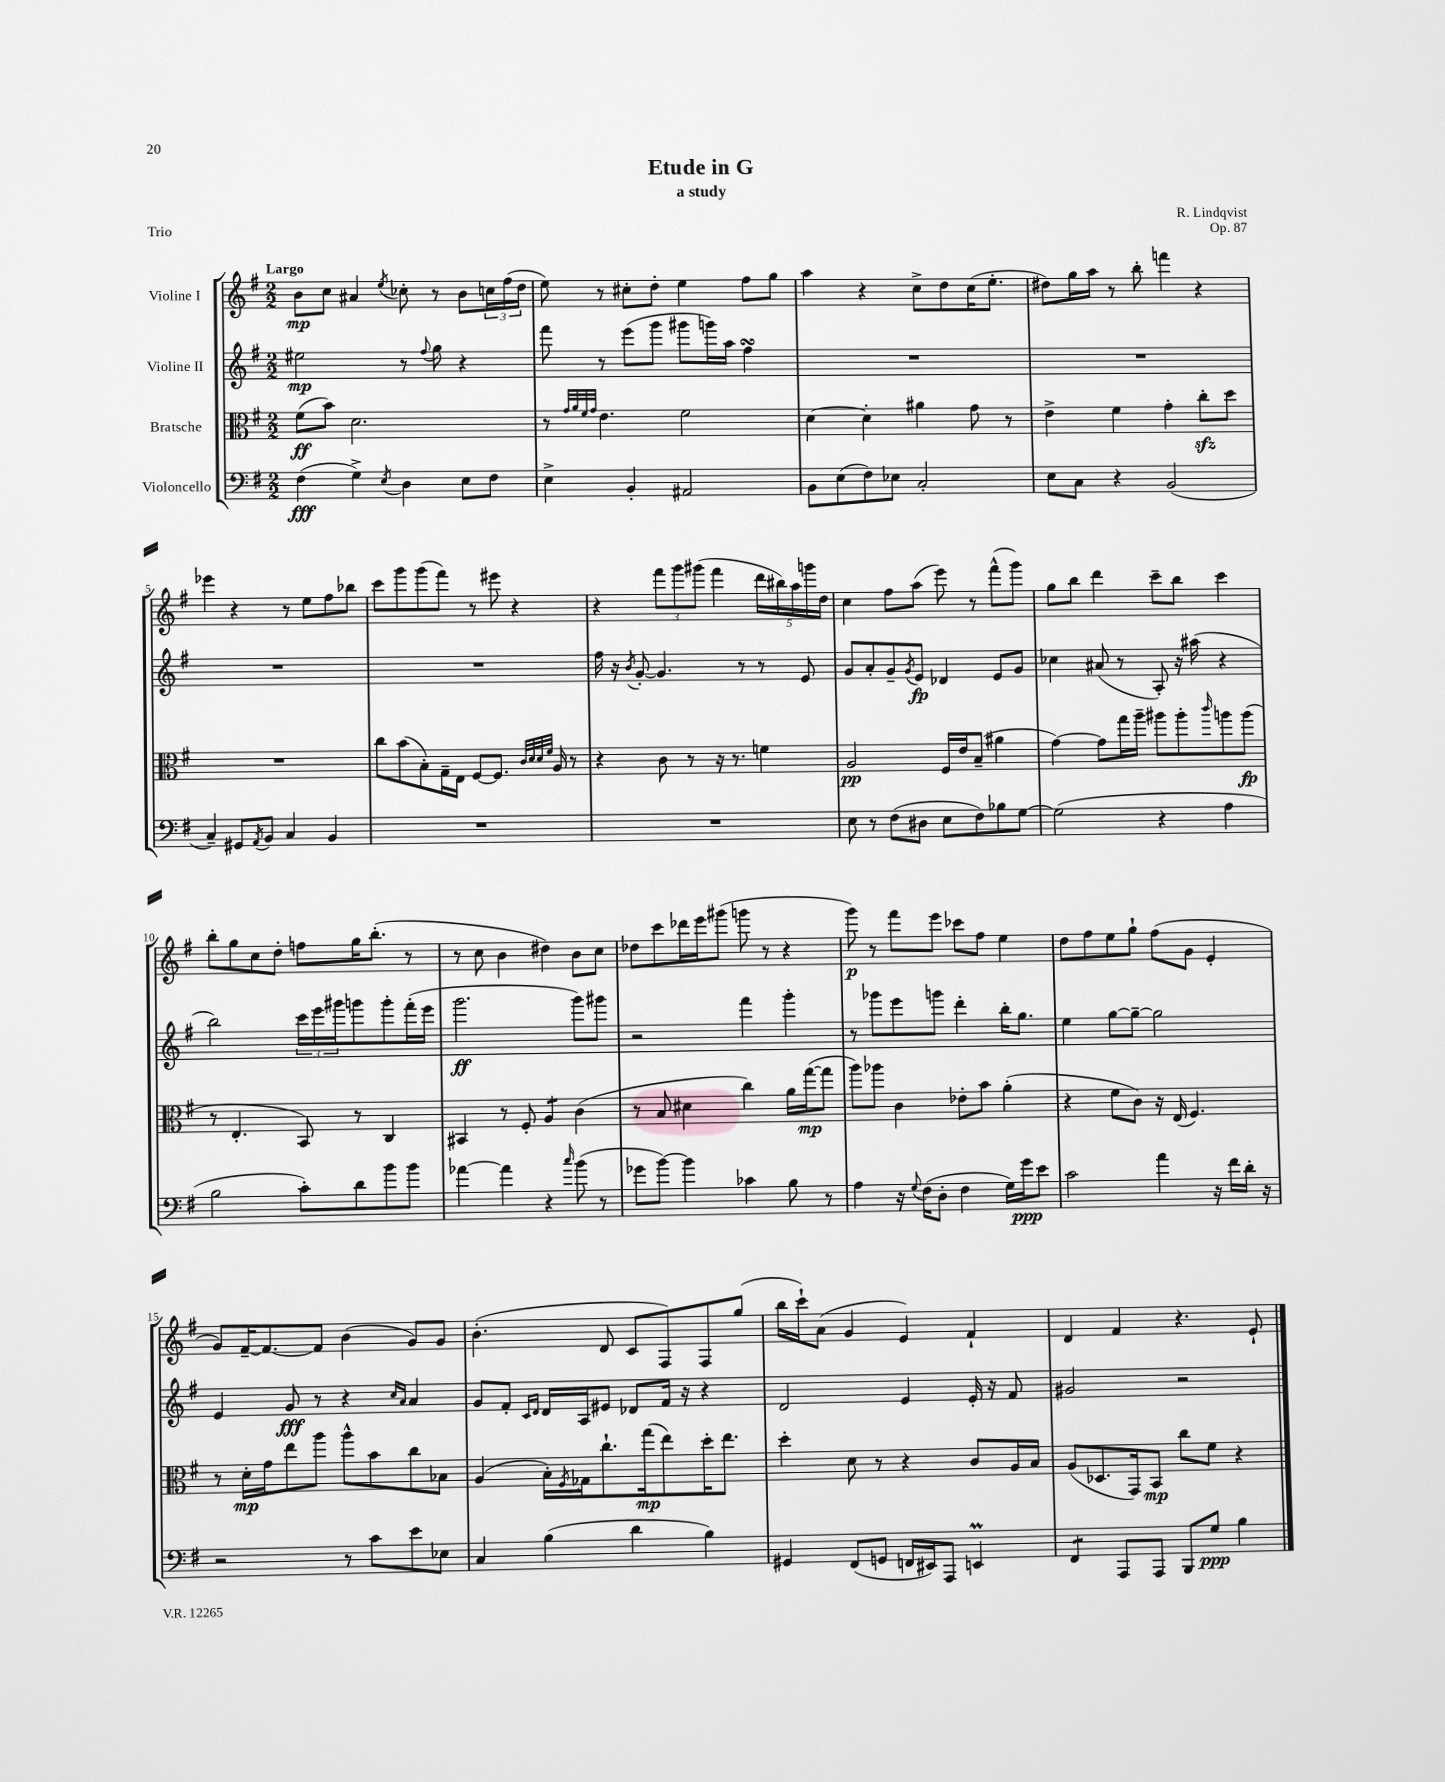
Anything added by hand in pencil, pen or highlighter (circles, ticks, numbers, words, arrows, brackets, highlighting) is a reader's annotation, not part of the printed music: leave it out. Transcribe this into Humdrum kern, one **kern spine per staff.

**kern	**kern	**kern	**kern
*staff4	*staff3	*staff2	*staff1
*clefF4	*clefC3	*clefG2	*clefG2
*k[f#]	*k[f#]	*k[f#]	*k[f#]
*M2/2	*M2/2	*M2/2	*M2/2
(4F#\	(8f#\L	2ee#\	8b\L
.	8b\J)	.	8cc\J
4G^\)	2.d\	.	4a#/
8qE/	.	.	8qee/
4D\	.	8r	8cc-'\
.	.	8qqff#/	.
.	.	8gg\	8r
8E\L	.	4r	8b\L
8F#\J	.	.	24cc\L
.	.	.	(24ff#\
.	.	.	24dd\JJ
=	=	=	=
4E^\	8r	8fff#\	8ee\)
.	32qqg/LLL	.	.
.	32qqa/	.	.
.	32qqf#/	.	.
.	32qqg/JJJ	.	.
.	4.e\	8r	8r
4BB'/	.	(8eee\L	8cc#'\L
.	.	8ggg\J	8dd'\J
2AA#/	2f#\	8ggg#\L	4ee\
.	.	16ggg\L)	.
.	.	16aa\JJ	.
.	.	4ff#\	8ff#\L
.	.	.	8gg\J
=	=	=	=
8BB\L	[4d\	1r	4aa\
(8E\	.	.	.
8F#\)	4d'\]	.	4r
8E-\J	.	.	.
2C'/	4a#\	.	8cc^\L
.	.	.	8dd\
.	8g\	.	(16cc\K
.	.	.	8.ee'\J
.	8r	.	.
=	=	=	=
8E\L	4e^\	1r	8dd#\L)
8C\J	.	.	16gg\L
.	.	.	16aa\JJ
4r	4f#\	.	8r
.	.	.	8bb'\
(2BB/	4g'\	.	4fff\
.	8cc'\L	.	4r
.	8dd\J	.	.
=	=	=	=
4C~/)	1r	1r	4eee-\
8GG#/L	.	.	4r
8qAA/	.	.	.
8BB/J	.	.	.
4C/	.	.	8r
.	.	.	8ee\L
4BB/	.	.	8ff#\
.	.	.	8bb-\J
=	=	=	=
1r	8cc\L	1r	8ccc\L
.	(8b\	.	8ggg\
.	8B'\)	.	(8ggg\
.	16G~\L	.	8fff#\J)
.	16E\JJ	.	.
.	[8F#/L	.	8r
.	8.F#/]J	.	8eee#\
.	.	.	4r
.	32qqc/LLL	.	.
.	32qqd/	.	.
.	32qqd/	.	.
.	32qqf#/JJJ	.	.
.	16A/	.	.
.	8r	.	.
=	=	=	=
1r	4r	16ff#\	4r
.	.	16r	.
.	.	8qb/	.
.	.	[8g'/	.
.	8c\	4.g/]	12fff#\L
.	.	.	12ggg\
.	8r	.	.
.	.	.	(12ggg#\J
.	16r	.	4fff#\
.	8.r	.	.
.	.	8r	.
.	4f\	8r	20ddd\LL
.	.	.	20bb#\)
.	.	.	20aa\
.	.	8e/	.
.	.	.	20ggg\
.	.	.	20dd\JJ
=	=	=	=
8E\	2A/	8g/L	4cc\
8r	.	8a'/	.
(8F#\L	.	8g~/	8ff#\L
.	.	8qg/	.
8D#\J	.	8e/J	(8aa\J
8E\L	16F#/LL	4d-/	8eee\)
.	16e/J	.	.
8F#\)	(8B~/J	.	8r
8B-\	4a#\	8e/L	(8fff#^^\L
[8G\J	.	8g/J	8ggg\J)
=	=	=	=
(2G\]	[4g\)	4cc-\	8gg\L
.	.	.	8bb\J
.	8g\]L	(8a#/	4ddd\
.	16gg\L	8r	.
.	16aa~\JJ	.	.
4r	8aa#\L	8A'/)	8ccc~\L
.	8aa#'\	16r	8bb\J
.	.	(16aa#\	.
.	16qqccc/	.	.
4A\	8aa\	4r	4ccc\
.	(8aa\J	.	.
=	=	=	=
2B\	8r	2bb\)	8bb'\L
.	4.E'/	.	8gg\
.	.	.	8cc\
.	.	.	8dd'\J
8c'\L)	8BB/)	24ccc\LL	8ff\L
.	.	24eee\	.
.	.	24ggg#\J	.
8d\	8r	8ggg\	16gg\K
.	.	.	(8.bb'\J
8b\	4C/	8ggg'\	.
8b\J	.	(16fff#'\L	8r
.	.	16eee\JJ	.
=	=	=	=
[4a-\	4BB#/	2.ggg\	8r
.	.	.	8cc\
4a-\]	8r	.	4b\
.	8F#'/	.	.
4r	4A/	.	4dd#\)
16qqcc/	.	.	.
(8b\	(4c\	8ggg\L)	8b\L
8r	.	8ggg#\J	8cc\J
=	=	=	=
8g-\L	8r	2r	8dd-\L
[8b\J)	8B/	.	8ccc\
4b\]	4d#\	.	16ddd-\L
.	.	.	16eee\J
.	.	.	(8ggg#\J
4c-\	4cc\)	4fff#\	8ggg\
.	.	.	8r
8B\	16a\LL	4ggg'\	4r
.	([16gg\J	.	.
8r	8gg\]J	.	.
=	=	=	=
4A\	8aa\L)	8r	8ggg\)
.	8aa-\J	8ggg-\L	8r
16r	4c\	8eee\	8fff#\L
8qqG/	.	.	.
(16F#\LK	.	.	.
8D'\J	.	8ggg\J	8eee\J
4F#\	8e-'\L	4ddd'\	8ccc-\L
.	8b\J	.	8ff#\J
16G\LL)	(4a'\	16bb'\LK	4ee\
16g\J	.	8.gg\J	.
8e\J	.	.	.
=	=	=	=
2c\	4r	4ee\	8dd\L
.	.	.	8ff#\
.	8f#\L	[8gg\L	8ee\
.	8c\J)	8gg~\_J	8gg`\J
4a\	16r	2gg\]	(8ff#\L
.	(16E/	.	.
.	4.F#/)	.	8g\J
16r	.	.	4e'/
16f#\LL	.	.	.
16d'\JJ	.	.	.
16r	.	.	.
=	=	=	=
2r	8r	4e/	8g/L)
.	16d'\LL	.	[16f#~/K
.	16g\J	.	8.f#/_
.	8ee\	8g/	.
.	8aa\J	8r	8f#/]J
8r	8aa^^\L	4r	(4b\
8c\L	8b\	.	.
.	.	16qqcc/LL	.
.	.	16qqa/JJ	.
8e\	8cc\	4a/	8g/L)
8E-\J	8B-\J	.	8g/J
=	=	=	=
4C/	(4A/	8g/L	(4.b'\
.	.	8f#'/J	.
.	.	16qqc/LL	.
.	.	16qqd/JJ	.
(4B\	16B'\LL)	16d/LL	.
.	8qF#/	.	.
.	16G-\J	16A/J	.
.	8.cc`\	8e#/J	8d/
4d\	.	8d-/L	8c/L
.	(16gg\k	.	.
.	8ee\)	16f#/Jk	8F#/)
.	.	16r	.
4B\)	16dd'\K	4r	8F#/
.	8.ee\J	.	.
.	.	.	(8gg/J
=	=	=	=
4GG#/	4dd'\	2d/	16bb\LL
.	.	.	16ccc`\J)
.	.	.	(8a\J
(8FF#/L	8d\	.	4g/
8GG/J	8r	.	.
16FF/LL	4r	4e/	4e/)
16EE#/J)	.	.	.
8AAA/J	.	.	.
4EE/	8c/L	16e'/	4f#`/
.	.	16r	.
.	16A/L	8f#/	.
.	16B/JJ	.	.
=	=	=	=
4FF#/	(8A/L	2g#/	4d/
.	8.D-/	.	.
8AAA/L	.	.	4f#/
.	16GG/k)	.	.
8AAA/J	8BB/J	.	.
8BBB/L	8cc\L	2r	4.r
8G/J	8f#\J	.	.
4B\	4r	.	.
.	.	.	8e`/
==	==	==	==
*-	*-	*-	*-
